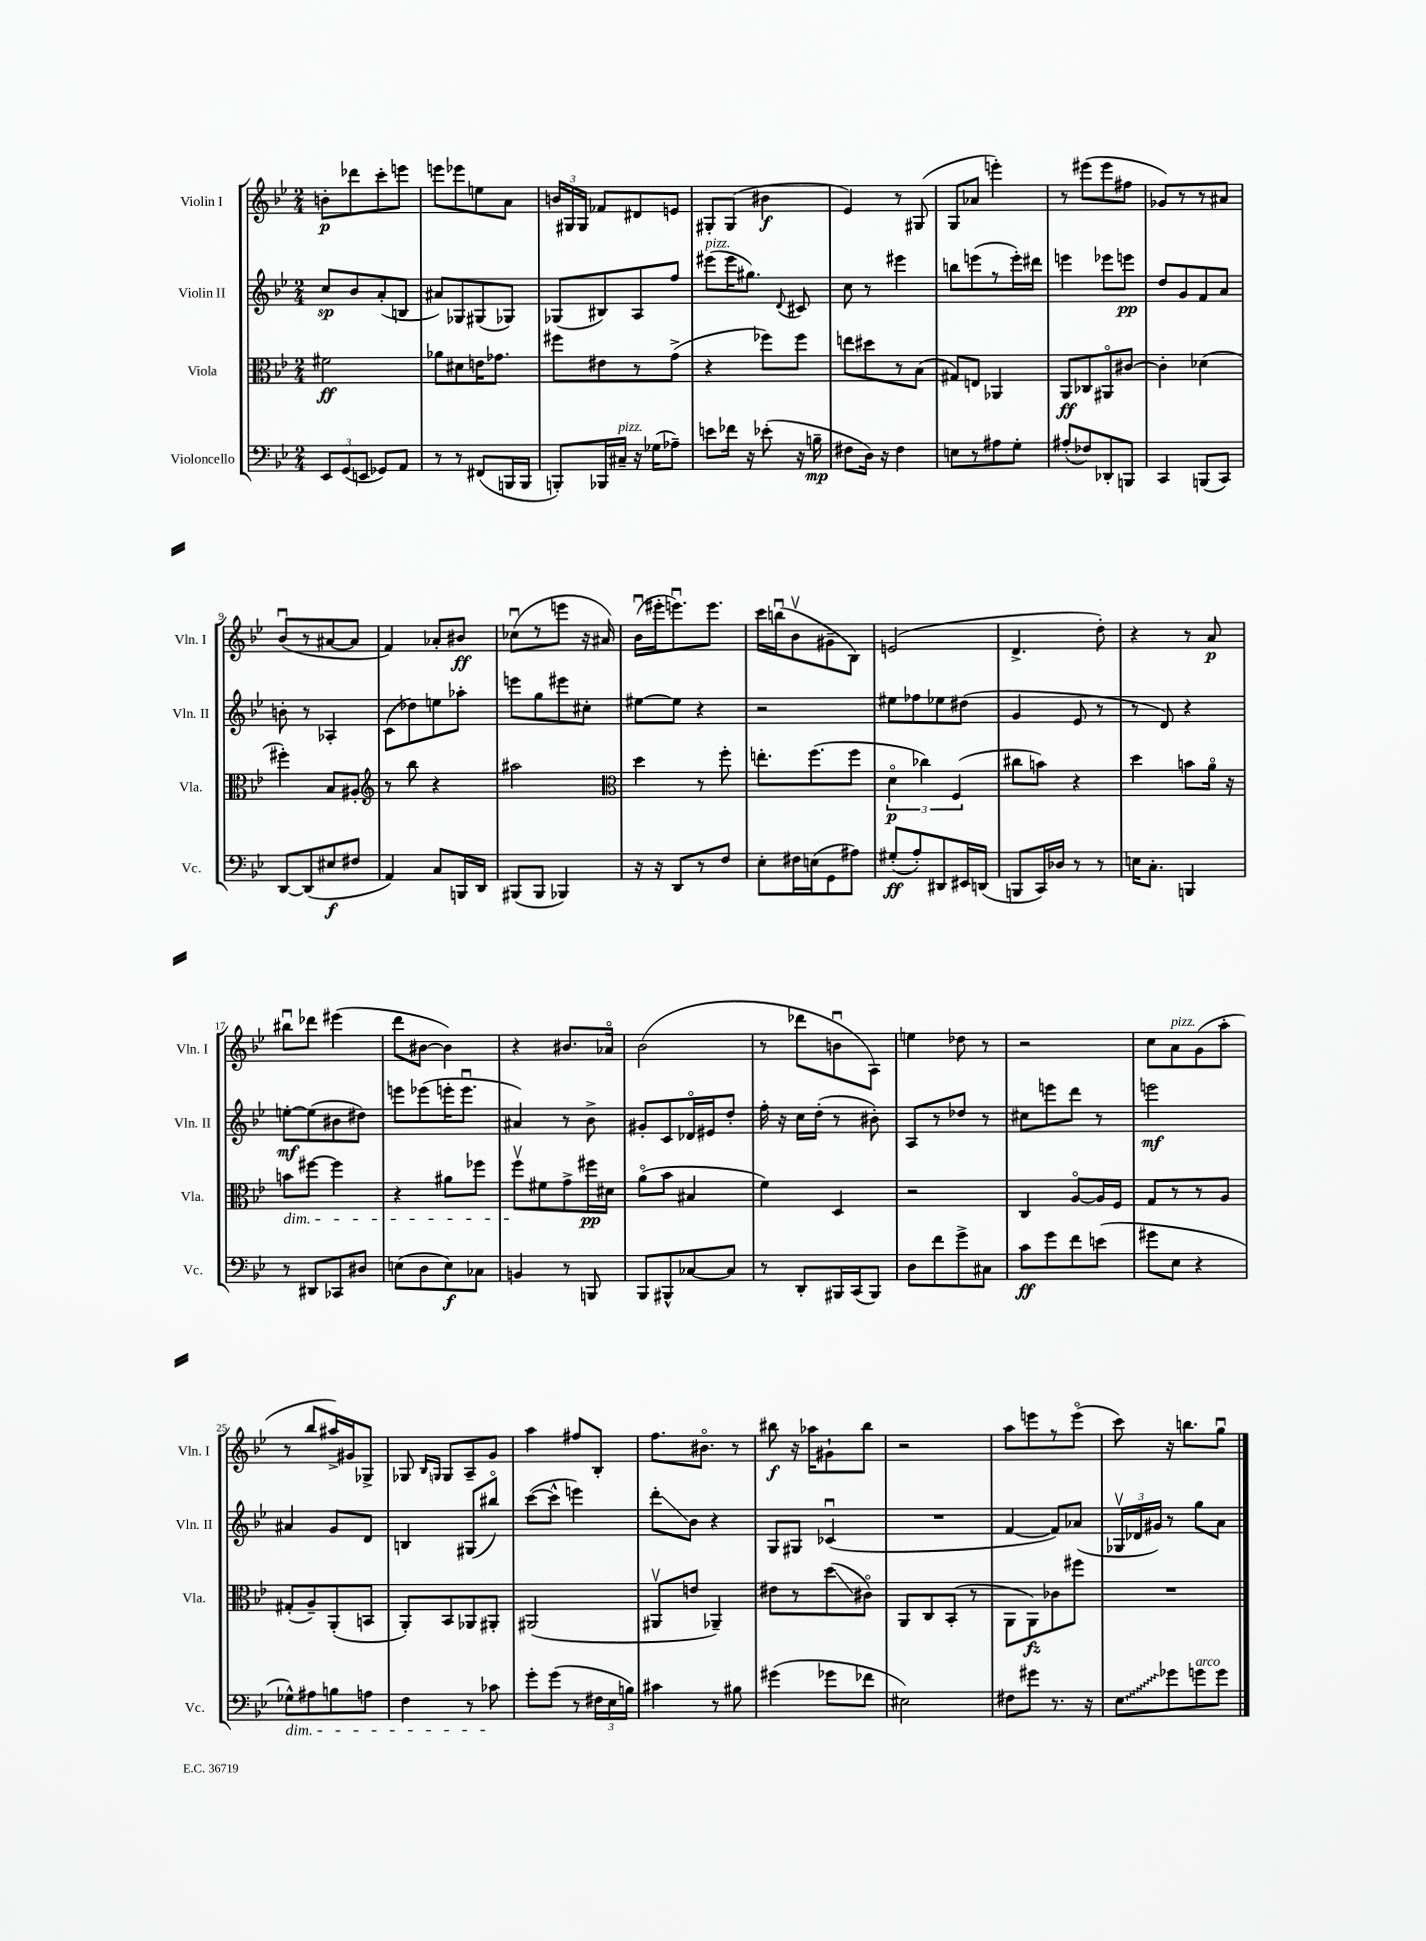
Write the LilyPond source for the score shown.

<<
\new StaffGroup <<
\new Staff = "s0" \with { instrumentName = "Violin I" shortInstrumentName = "Vln. I" } {
    \clef treble \key bes \major \numericTimeSignature \time 2/4
    \autoBeamOff b'8[-.\p des'''8 c'''8-. e'''8] |
    e'''8[ ees'''8 e''8 a'8] |
    \tuplet 3/2 { b'16[ gis16 gis16] } fes'8[ dis'8 e'8] |
    gis8[-. gis8]( bis'4\f |
    ees'4) r8 gis8( |
    g8[ aes'8] e'''4-.) |
    r8 eis'''8[( eis'''8 fis''8] |
    ges'8[) r8 r8 ais'8] |
    bes'8[\downbow( r8 ais'8~ ais'8] |
    f'4) aes'8[-. bis'8]\ff |
    ces''8[\downbow( r8 e'''8] r16 ais'16) |
    bes'16[\downbow( eis'''16-. e'''8.\downbow) e'''8.] |
    c'''16[ b''16\downbow( bes'8\upbow gis'8-- bes8]) |
    e'2( |
    d'4.-> d''8-.) |
    r4 r8 a'8\p |
    bis''8[\downbow des'''8] eis'''4( |
    d'''8[ bis'8]~ bis'4) |
    r4 bis'8.[ aes'16]\flageolet |
    bes'2( |
    r8 des'''8[ b'8\downbow a8]) |
    e''4 des''8 r8 |
    r2 |
    c''8[ a'8^\markup { \italic "pizz." } g'8( a''8]-. |
    r8 bes''8[ ais''16->) gis'16 ges8]-> |
    ges8 \grace { bes16[ g16] } g8[ a8-- g'8] |
    a''4 fis''8[ bes8]-. |
    f''8.[ bis'8.]\flageolet r8 |
    bis''8\f r16 aes''16[ gis'8-! bis''8] |
    r2 |
    a''8[ e'''8 r8 e'''8]\flageolet( |
    c'''8) r16 b''8.[ g''8]\downbow \bar "|." |
}
\new Staff = "s1" \with { instrumentName = "Violin II" shortInstrumentName = "Vln. II" } {
    \clef treble \key bes \major \numericTimeSignature \time 2/4
    \autoBeamOff c''8[\sp bes'8 a'8-.( b8] |
    ais'8[) ges8 gis8( ges8]) |
    ges8[( bis8) a8 f''8] |
    eis'''8[^\markup { \italic "pizz." }( eis'''16 gis''8.]) \appoggiatura { d'8 } cis'8 |
    c''8 r8 eis'''4 |
    b''8[ e'''8( r8 e'''16-.) dis'''16] |
    e'''4 ees'''8[ e'''8]\pp |
    d''8[ g'8 f'8 a'8] |
    b'8-. r8 aes4-. |
    c'8[( des''8) e''8 aes''8]-. |
    e'''8[ g''8 eis'''8 cis''8]-. |
    eis''8[~ eis''8] r4 |
    r2 |
    eis''8[ fes''8 ees''8 dis''8]( |
    g'4 ees'8 r8 |
    r8 d'8) r4 |
    e''8[~-.\mf e''8( bis'8 dis''8]) |
    e'''8[ ees'''8( e'''16-. e'''8.]\downbow |
    ais'4) r8 bes'8-> |
    gis'8[-. c'8 des'16\flageolet eis'16 d''8]-. |
    f''16-. r16 c''16[ d''16]-.( r8 bis'8-.) |
    a8[ r8 des''8] r8 |
    cis''8[ e'''8 d'''8] r8 |
    e'''2\mf |
    ais'4 g'8[ d'8] |
    b4 gis8[( bis''8]\flageolet) |
    c'''8[~( c'''8]-^ e'''4) |
    d'''8[-.\glissando bes'8] r4 |
    g8[ gis8] ces'4\downbow( |
    R2 |
    f'4~ f'8[) aes'8]( |
    \tuplet 3/2 { ges16[\upbow des'16 gis'16]) } r8 g''8[ a'8] \bar "|." |
}
\new Staff = "s2" \with { instrumentName = "Viola" shortInstrumentName = "Vla." } {
    \clef alto \key bes \major \numericTimeSignature \time 2/4
    \autoBeamOff fis'2\ff |
    aes'8[ dis'8 e'16 ges'8.] |
    fis''8[ eis'8 r8 g'8]->( |
    r4 fes''8[) fes''8] |
    e''8[ dis''8 r8 bes8]( |
    gis8[) e8] aes,4 |
    a,8[\ff ces8 ais,8\flageolet cis'8]~ |
    cis'4-. des'4( |
    fis''4-.) bes8[ ais8]-. |
    \clef treble r8 bes''8 r4 |
    ais''2 |
    \clef alto d''4 r8 f''8-. |
    e''8.[-. f''8.( f''8] |
    \tuplet 3/2 { d'4\flageolet\p ces''4) f4( } |
    cis''8[ b'8]) r4 |
    d''4 b'8[ a'16]\flageolet r16 |
    b'8[\dim fis''8]~ fis''4 |
    r4 ais'8[ fes''8] |
    f''8[\upbow\! fis'8 g'8-> fis''16\pp dis'16] |
    a'8[\flageolet( bes'8] bis4 |
    f'4) d4 |
    r2 |
    c4 a8[~\flageolet a16 f16] |
    g8[ r8 r8 a8] |
    gis8[-.( a8--) a,8-.( b,8] |
    a,8[-.) bes,8 aes,8 ais,8]-. |
    ais,2( |
    ais,8[\upbow e'8] aes,4--) |
    eis'8[ r8 d''8\glissando( cis'8]\flageolet) |
    a,8[ c8 bes,8]-.( r8 |
    a,8[ a,8\fz) ces'8 fis''8] |
    R2 \bar "|." |
}
\new Staff = "s3" \with { instrumentName = "Violoncello" shortInstrumentName = "Vc." } {
    \clef bass \key bes \major \numericTimeSignature \time 2/4
    \autoBeamOff \tuplet 3/2 { ees,8[ g,8( e,8] } ges,8[) a,8] |
    r8 r8 fis,8[( b,,16 b,,16] |
    b,,8[-.) bes,,16 cis16]--^\markup { \italic "pizz." } r16 ges16[( aes8]--) |
    e'8[ fes'16] r16 ees'8-.( r16 b16--\mp |
    fis8[ d16]) r16 fis4 |
    e8[ r8 ais8 g8]-. |
    ais8[-.( fes8) des,8-. b,,8] |
    c,4 b,,8[( c,8]) |
    d,8[~ d,8( eis8\f fis8] |
    a,4) c8[ b,,16 d,16] |
    bis,,8[( bis,,8] bes,,4) |
    r16 r16 d,8[ r8 f8] |
    ees8[-. fis16 e16( g,8 ais8]) |
    gis8[-.\ff( a8-.) dis,8 eis,16 d,16]( |
    b,,8[ c,16) des16] r8 r8 |
    e16[ c8.]-. b,,4 |
    r8 dis,8[ ces,8 dis8] |
    e8[( d8 e8\f) ces8] |
    b,4 r8 b,,8 |
    bes,,8[ bis,,8-^ ces8~ ces8] |
    r8 d,8[-. bis,,16 c,16( bis,,8]) |
    d8[ f'8 g'8-> cis8] |
    c'8[\ff g'8 f'8 e'8]( |
    gis'8[ ees8] r4 |
    ges8[-^\dim) ais8 b8 a8] |
    f4 r8 ces'8\! |
    g'8[-. g'8]( r8 \tuplet 3/2 { fis16[ ees16 b16]) } |
    cis'4 r8 bis8 |
    gis'4( ges'8[ fes'8] |
    eis2) |
    fis8[ gis'8] r8. r16 |
    \once \override Glissando.style = #'zigzag ees8[\glissando ges'8 g'8^\markup { \italic "arco" } g'8] \bar "|." |
}
>>
>>
